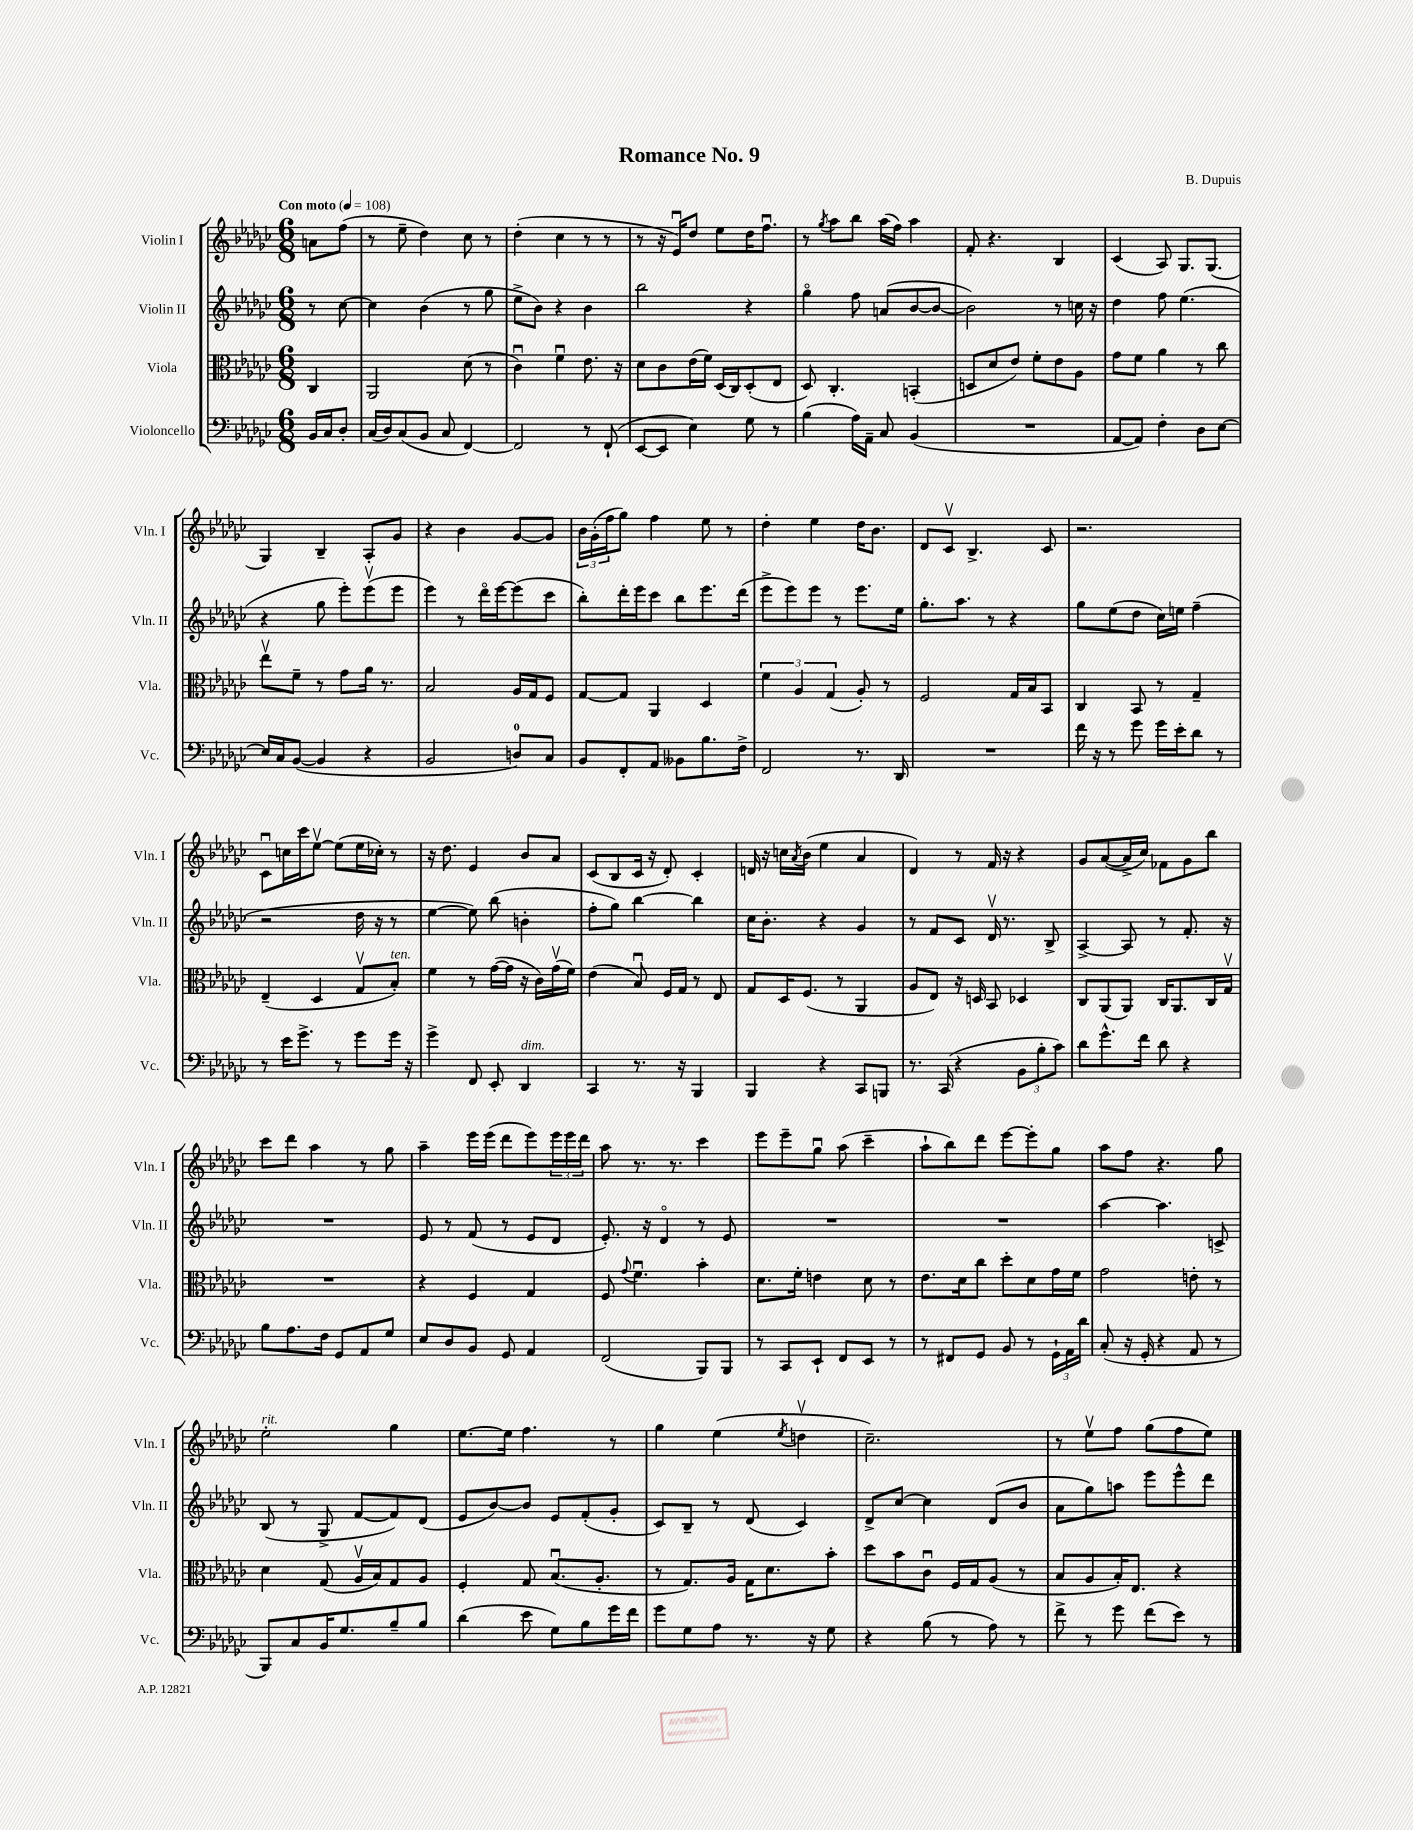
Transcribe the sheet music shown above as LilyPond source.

\header { title = "Romance No. 9" composer = "B. Dupuis" }
<<
\new StaffGroup <<
\new Staff = "s0" \with { instrumentName = "Violin I" shortInstrumentName = "Vln. I" } {
    \clef treble \key ges \major \numericTimeSignature \time 6/8 \partial 4 \tempo "Con moto" 4 = 108
    a'8 f''8( |
    r8 ees''8-- des''4) ces''8 r8 |
    des''4-.( ces''4 r8 r8 |
    r8 r16 ees'16\downbow) des''8 ees''8 des''16 f''8.\downbow |
    r8 \acciaccatura { ges''8 } aes''8 bes''8 aes''16( f''16) aes''4 |
    f'8-. r4. bes4 |
    ces'4( aes8) ges8. ges8.( |
    ges4) bes4-- aes8-. ges'8 |
    r4 bes'4 ges'8~ ges'8 |
    \tuplet 3/2 { bes'16 ges'16-.( f''16 } ges''8) f''4 ees''8 r8 |
    des''4-. ees''4 des''16 bes'8. |
    des'8 ces'8\upbow bes4.-> ces'8 |
    r2. |
    ces'8\downbow c''16 ces'''16 ees''8~\upbow ees''8( ees''16 ces''16-.) r8 |
    r16 des''8. ees'4 bes'8 aes'8 |
    ces'8( bes8 ces'16 r16 des'8-.) ces'4-. |
    d'16 r16 c''16 \acciaccatura { aes'8 } bes'16( ees''4 aes'4 |
    des'4) r8 f'16 r16 r4 |
    ges'8 aes'8~( aes'16-> ces''16) fes'8 ges'8 bes''8 |
    ces'''8 des'''8 aes''4 r8 ges''8 |
    aes''4-- ees'''16 ees'''16( des'''8 ees'''8) \tuplet 3/2 { ees'''16 ees'''16 des'''16 } |
    aes''8 r8. r8. ces'''4 |
    ees'''8 ees'''8-- ges''8\downbow aes''8( ces'''4-- |
    aes''8-! bes''8) des'''8 ees'''8~ ees'''8-. ges''8 |
    aes''8 f''8 r4. ges''8 |
    ees''2-.^\markup { \italic "rit." } ges''4 |
    ees''8.~ ees''16 f''4. r8 |
    ges''4 ees''4( \acciaccatura { ees''8 } d''4\upbow |
    ces''2.--) |
    r8 ees''8\upbow f''8 ges''8( f''8 ees''8) \bar "|." |
}
\new Staff = "s1" \with { instrumentName = "Violin II" shortInstrumentName = "Vln. II" } {
    \clef treble \key ges \major \numericTimeSignature \time 6/8 \partial 4
    r8 ces''8~ |
    ces''4 bes'4( r8 ges''8 |
    ees''8-> bes'8) r4 bes'4 |
    bes''2 r4 |
    ges''4\flageolet f''8 a'8( bes'8~ bes'8~ |
    bes'2) r8 c''16 r16 |
    des''4 f''8 ees''4.( |
    r4 ges''8 ees'''8-.) ees'''8\upbow( ees'''8 |
    ees'''4) r8 des'''16\flageolet ees'''16~ ees'''8( ces'''8 |
    bes''8-.) des'''16-. ees'''16 ces'''8 bes''8 ees'''8. des'''16( |
    ees'''8-> ees'''8) ees'''8 r8 ees'''8. ees''16 |
    ges''8.-. aes''8. r8 r4 |
    ges''8 ees''8( des''8 ces''16) e''16 f''4--( |
    r2 des''16 r16 r8 |
    ees''4~ ees''8) bes''8( b'4-. |
    f''8-. ges''8) bes''4~ bes''4 |
    ces''16 bes'8.-. r4 ges'4 |
    r8 f'8 ces'8 des'16\upbow r8. bes8-> |
    aes4~-> aes8 r8 f'8.-. r16 |
    R2. |
    ees'8 r8 f'8( r8 ees'8 des'8 |
    ees'8.-.) r16 des'4\flageolet r8 ees'8 |
    R2. |
    R2. |
    aes''4~ aes''4. c'8-> |
    bes8( r8 ges8-> f'8~ f'8) des'8( |
    ees'8 bes'8~) bes'8 ees'8 f'8-.( ges'8-. |
    ces'8) bes8-- r8 des'8( ces'4) |
    des'8-> ces''8~ ces''4 des'8( bes'8 |
    aes'8 ges''8) a''8 ees'''8 ees'''8-^ des'''8 \bar "|." |
}
\new Staff = "s2" \with { instrumentName = "Viola" shortInstrumentName = "Vla." } {
    \clef alto \key ges \major \numericTimeSignature \time 6/8 \partial 4
    ces4 |
    aes,2 des'8( r8 |
    ces'4\downbow) f'4\downbow ees'8. r16 |
    des'8 ces'8 ees'16( f'16) des16( ces16) des8-.( ees8 |
    des8) ces4.-. b,4-.( |
    d8 des'8 ees'8) f'8-. ees'8 aes8 |
    ges'8 f'8 aes'4 r8 ces''8 |
    ees''8\upbow f'8-- r8 ges'8 aes'16 r8. |
    bes2 aes16 ges16 f8 |
    ges8~ ges8 aes,4 des4 |
    \tuplet 3/2 { f'4 aes4 ges4( } aes8-.) r8 |
    f2 ges16 bes16 bes,8 |
    ces4 bes,8 r8 ges4-- |
    ees4--( des4 ges8\upbow bes8-.^\markup { \italic "ten." }) |
    f'4 r8 ges'16~( ges'16 r16 ces'16) ges'16\upbow( f'16) |
    ees'4( bes8\downbow) f16 ges16 r8 ees8 |
    ges8 des16 f8.( r8 aes,4 |
    aes8 ees8) r16 d16 bes,8 des4 |
    ces8 aes,8( aes,8) ces16 aes,8. ces16 ges16\upbow |
    R2. |
    r4 f4 ges4 |
    f8 \appoggiatura { ges'8 } f'4.\downbow bes'4-. |
    des'8. f'16-. e'4 des'8 r8 |
    ees'8. des'16 ces''8 des''8-. des'8 ges'16 f'16 |
    ges'2 e'8-. r8 |
    des'4 ges8( aes16\upbow bes16) ges8 aes8 |
    f4-. ges8 bes8.\downbow( aes8.-. |
    r8 ges8.) aes16 ges16 des'8. bes'8-. |
    des''8 bes'8 ces'8\downbow f16 ges16 aes8( r8 |
    bes8 aes8 bes16-.) ees8. r4 \bar "|." |
}
\new Staff = "s3" \with { instrumentName = "Violoncello" shortInstrumentName = "Vc." } {
    \clef bass \key ges \major \numericTimeSignature \time 6/8 \partial 4
    bes,16 ces16 des8-. |
    ces16( des16) ces8( bes,8 ces8 f,4~) |
    f,2 r8 f,8-!( |
    ees,8~ ees,8 ees4) ges8 r8 |
    bes4( aes16) aes,16-- ces8 bes,4( |
    R2. |
    aes,8~ aes,8) f4-. des8 ees8~ |
    ees16 ces16 bes,8~( bes,4 r4 |
    bes,2 d8-0) ces8 |
    bes,8 f,8-. aes,8 beses,8 bes8. f16-> |
    f,2 r8. des,16 |
    R2. |
    f'16 r16 r8 ges'8 ges'16 ees'16-. des'8 r8 |
    r8 ees'16 ges'8.-> r8 ges'8 ges'16 r16 |
    ges'4-> f,8 ees,8-. des,4^\markup { \italic "dim." } |
    ces,4 r8. r16 bes,,4 |
    bes,,4 r4 ces,8 b,,8 |
    r8. ces,16( r4 \tuplet 3/2 { bes,8 bes8-. ces'8) } |
    des'8 ges'8.-^ f'16 des'8 r4 |
    bes8 aes8. f16 ges,8 aes,8 ges8 |
    ees8 des8 bes,8 ges,8 aes,4 |
    f,2( bes,,8) bes,,8 |
    r8 ces,8 ees,8-! f,8 ees,8 r8 |
    r8 fis,8 ges,8 bes,8 r8 \tuplet 3/2 { ges,16-! aes,16 des'16 } |
    ces8-.( r16 ges,16-. r4 aes,8 r8 |
    bes,,8) ces8 bes,16 ges8. bes8-- bes8 |
    des'4( ees'8 ges8) bes8 ges'16 f'16 |
    ges'8 ges8 aes8 r8. r16 ges8 |
    r4 bes8( r8 aes8) r8 |
    f'8-> r8 ges'8 f'8( ees'8) r8 \bar "|." |
}
>>
>>
\layout { \context { \Score \remove "Bar_number_engraver" } }
